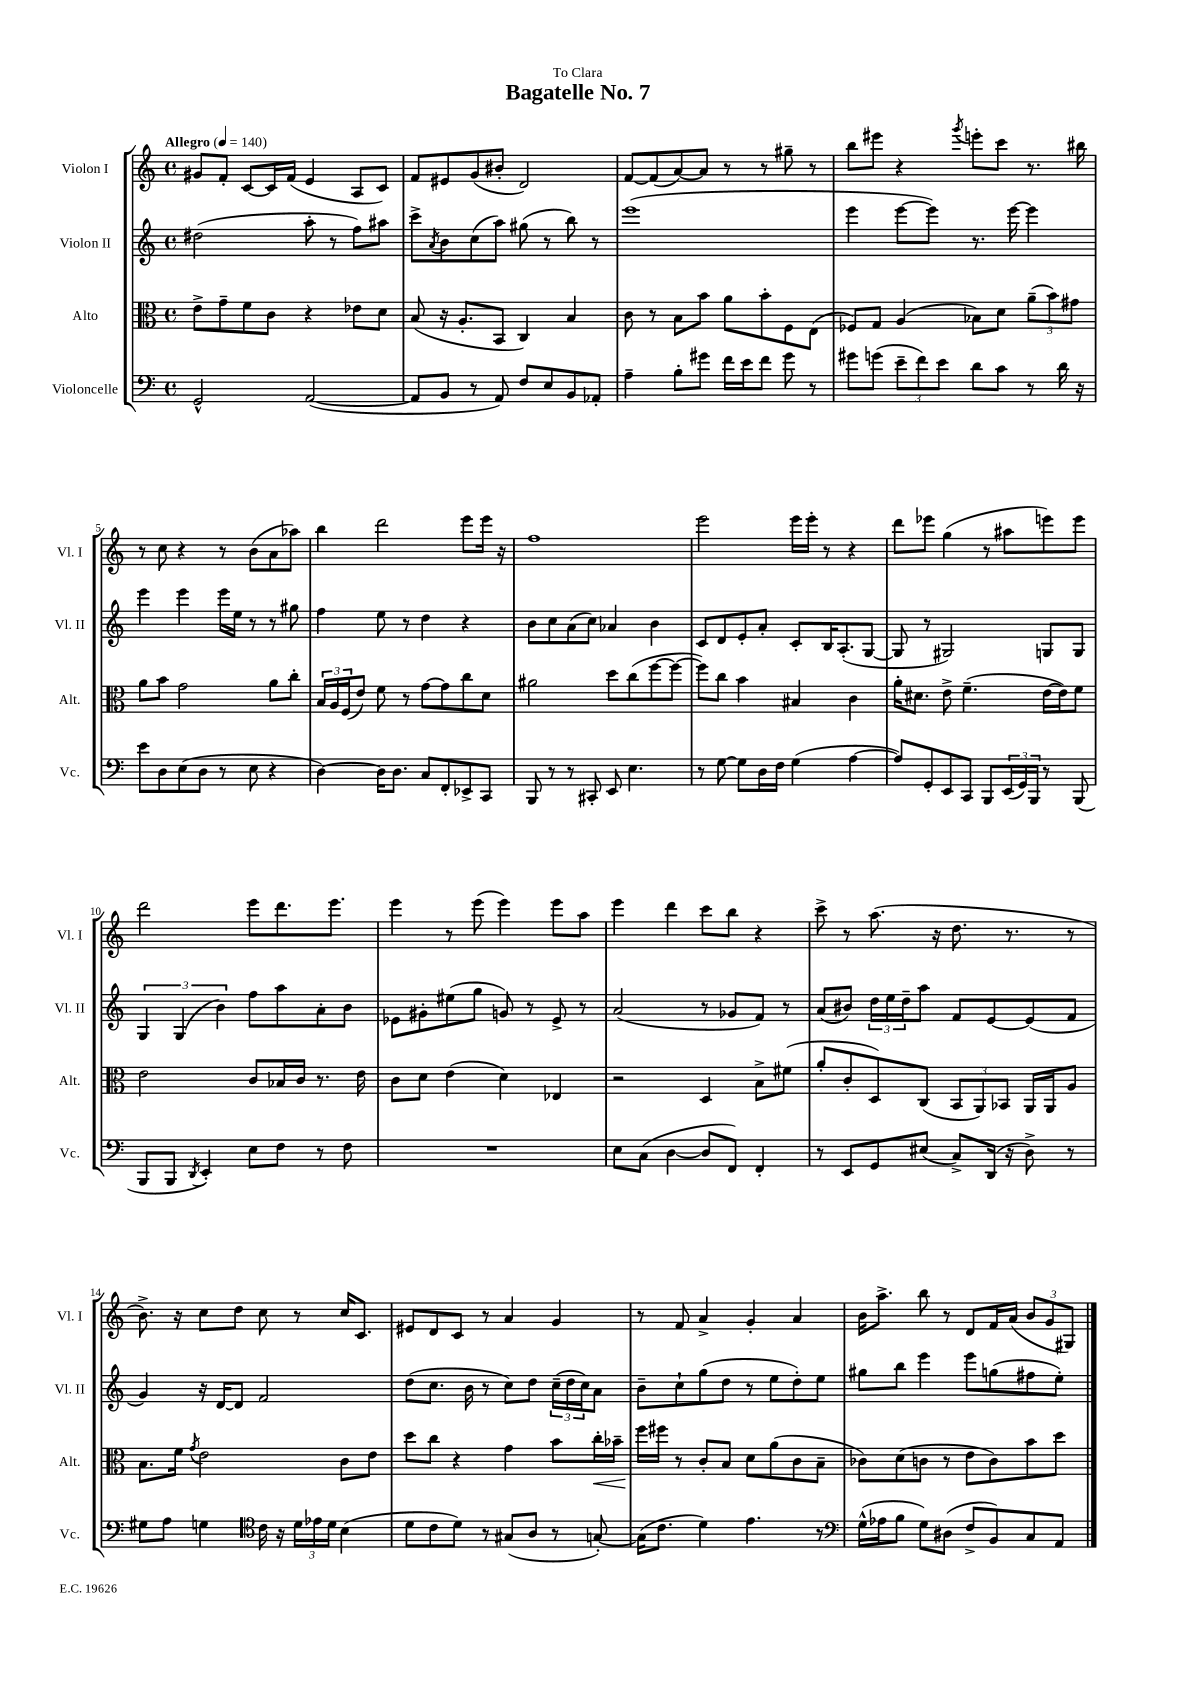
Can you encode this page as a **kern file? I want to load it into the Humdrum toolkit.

**kern	**kern	**kern	**kern
*staff4	*staff3	*staff2	*staff1
*clefF4	*clefC3	*clefG2	*clefG2
*k[]	*k[]	*k[]	*k[]
*M4/4	*M4/4	*M4/4	*M4/4
*met(c)	*met(c)	*met(c)	*met(c)
*MM140	*MM140	*MM140	*MM140
2GG^^	8e^	(2dd#	8g#
.	8g~	.	8f'
.	8f	.	[8c
.	8c	.	16c]
.	.	.	(16f
([2AA	4r	8aa'	4e
.	.	8r	.
.	8e-	8ff)	8A
.	8d	8aa#	8c)
=	=	=	=
8AA]	(8B	8ccc^	8f
.	.	8qa	.
8BB	16r	8b	8e#
.	8.A'	.	.
8r	.	(8cc	(8g
8AA)	8BB	8aa)	8b#'
8F	4C)	(8gg#	2d)
8E	.	8r	.
8BB	4B	8bb)	.
8AA-'	.	8r	.
=	=	=	=
4A~	8c	(1eee	[8f
.	8r	.	(8f]
8B'	8B	.	[8a)
8g#	8b	.	8a]
16f	8a	.	8r
16e	.	.	.
8f	8b'	.	8r
8g#	8F	.	8gg#~
8r	(8E	.	8r
=	=	=	=
8g#	8F-)	4eee	8bb
(8g	8G	.	8eee#
12e~	(4A	[8eee	4r
12f)	.	.	.
.	.	8eee])	.
12e	.	.	.
.	.	.	8qggg
8d	8B-)	8.r	8eee'
8c	8d	.	8ccc
.	.	[16eee	.
8r	(12a~	4eee]	8.r
.	12b)	.	.
16d	.	.	.
.	12g#	.	.
16r	.	.	16bb#
=	=	=	=
8e	8a	4eee	8r
8D	8b	.	8cc
(8E	2g	4eee	4r
8D	.	.	.
8r	.	16eee	8r
.	.	16ee	.
8E	.	8r	(8b
4r	8a	8r	8a
.	8cc'	8gg#	8aa-)
=	=	=	=
[4D)	24B	4ff	4bb
.	24A	.	.
.	(24F	.	.
.	8e)	.	.
16D]	8f	8ee	2ddd
8.D	.	.	.
.	8r	8r	.
8C	[8g	4dd	.
8FF'	8g]	.	.
8EE-^	8cc	4r	8eee
8CC	8d	.	16eee
.	.	.	16r
=	=	=	=
8BBB	2a#	8b	1ff
8r	.	8cc	.
8r	.	(8a	.
8CC#'	.	8cc)	.
8EE	8dd	4a-	.
4.E	(8cc	.	.
.	[8ff	4b	.
.	8ff_	.	.
=	=	=	=
8r	8ff])	8c	2eee
[8G	8cc	8d	.
8G]	4b	8e'	.
16D	.	8a'	.
16F	.	.	.
(4G	4B#	8c'	16eee
.	.	.	16eee'
.	.	16B	8r
.	.	(8.A'	.
[4A	4c	.	4r
.	.	[8G	.
=	=	=	=
8A])	16a'	8G]	8ddd
.	8.d#	.	.
8GG'	.	8r	8eee-
8EE	8e^	2G#)	(4gg
8CC	(4.f~	.	.
8BBB	.	.	8r
(24EE	.	.	8aa#
24GG)	.	.	.
24BBB	.	.	.
8r	[16e	8G	8eee)
.	16e])	.	.
(8BBB	8f	8G	8eee
=	=	=	=
8BBB	2e	6G	2ddd
8BBB	.	.	.
.	.	(6G	.
8qDD	.	.	.
4EE')	.	.	.
.	.	6b)	.
8E	8c	8ff	8eee
8F	16B-	8aa	8.ddd
.	16c	.	.
8r	8.r	8a'	.
.	.	.	8.eee
8F	.	8b	.
.	16e	.	.
=	=	=	=
1r	8c	8e-	4eee
.	8d	8g#'	.
.	(4e	(8ee#	8r
.	.	8gg	(8eee
.	4d)	8g)	4eee)
.	.	8r	.
.	4E-	8e-^	8eee
.	.	8r	8aa
=	=	=	=
8E	2r	(2a	4eee
(8C	.	.	.
[4D	.	.	4ddd
8D]	4D	8r	8ccc
8FF)	.	8g-	8bb
4FF'	8B^	8f)	4r
.	(8f#	8r	.
=	=	=	=
8r	8a'	(8a	8ccc^
8EE	8c'	8b#)	8r
8GG	8D)	24dd	(8.aa
.	.	24ee	.
.	.	24dd~	.
(8E#	(8C	8aa	.
.	.	.	16r
8C^)	12BB	8f	8.dd
.	12AA)	.	.
(16DD	.	[8e	.
.	12BB-	.	.
16r	.	.	8.r
8D^)	16AA	(8e]	.
.	16AA	.	.
8r	8A	8f	8r
=	=	=	=
8G#	8.B	4g)	8.b^)
8A	.	.	.
.	16f	.	16r
.	8qg	.	.
4G	2e	16r	8cc
.	.	[16d	.
.	.	8d]	8dd
*clefC4	*	*	*
16c	.	2f	8cc
16r	.	.	.
24d	.	.	8r
24e-	.	.	.
24d	.	.	.
(4B	8c	.	16cc
.	.	.	8.c
.	8e	.	.
=	=	=	=
8d	8dd	(8dd	8e#
8c	8cc	8.cc	8d
8d)	4r	.	8c
.	.	16b	.
8r	.	8r	8r
(8G#	4g	8cc)	4a
8A	.	8dd	.
8r	8b	(24cc~	4g
.	.	24dd	.
.	.	24cc)	.
[8G')	16cc'	8a	.
.	16b-~	.	.
=	=	=	=
(16G]	16ff	8b~	8r
8.c	16ff#	.	.
.	8r	8cc`	8f
4d)	8c'	(8gg	4a^
.	8B	8dd	.
4.e	8d	8r	4g'
.	(8a	8ee	.
.	8c	8dd')	4a
8r	8B~	8ee	.
=	=	=	=
*clefF4	*	*	*
(16G^^	8c-)	8gg#	16b
16A-	.	.	8.aa^
8B	(8d	8bb	.
8G)	8c	4eee	8bb
(8D#	8r	.	8r
8F^	8e	8eee	8d
8BB)	8c)	(8gg	16f
.	.	.	(16a
8C	8b	8ff#	12b
.	.	.	12g
8AA	8dd	8ee')	.
.	.	.	12G#)
==	==	==	==
*-	*-	*-	*-
